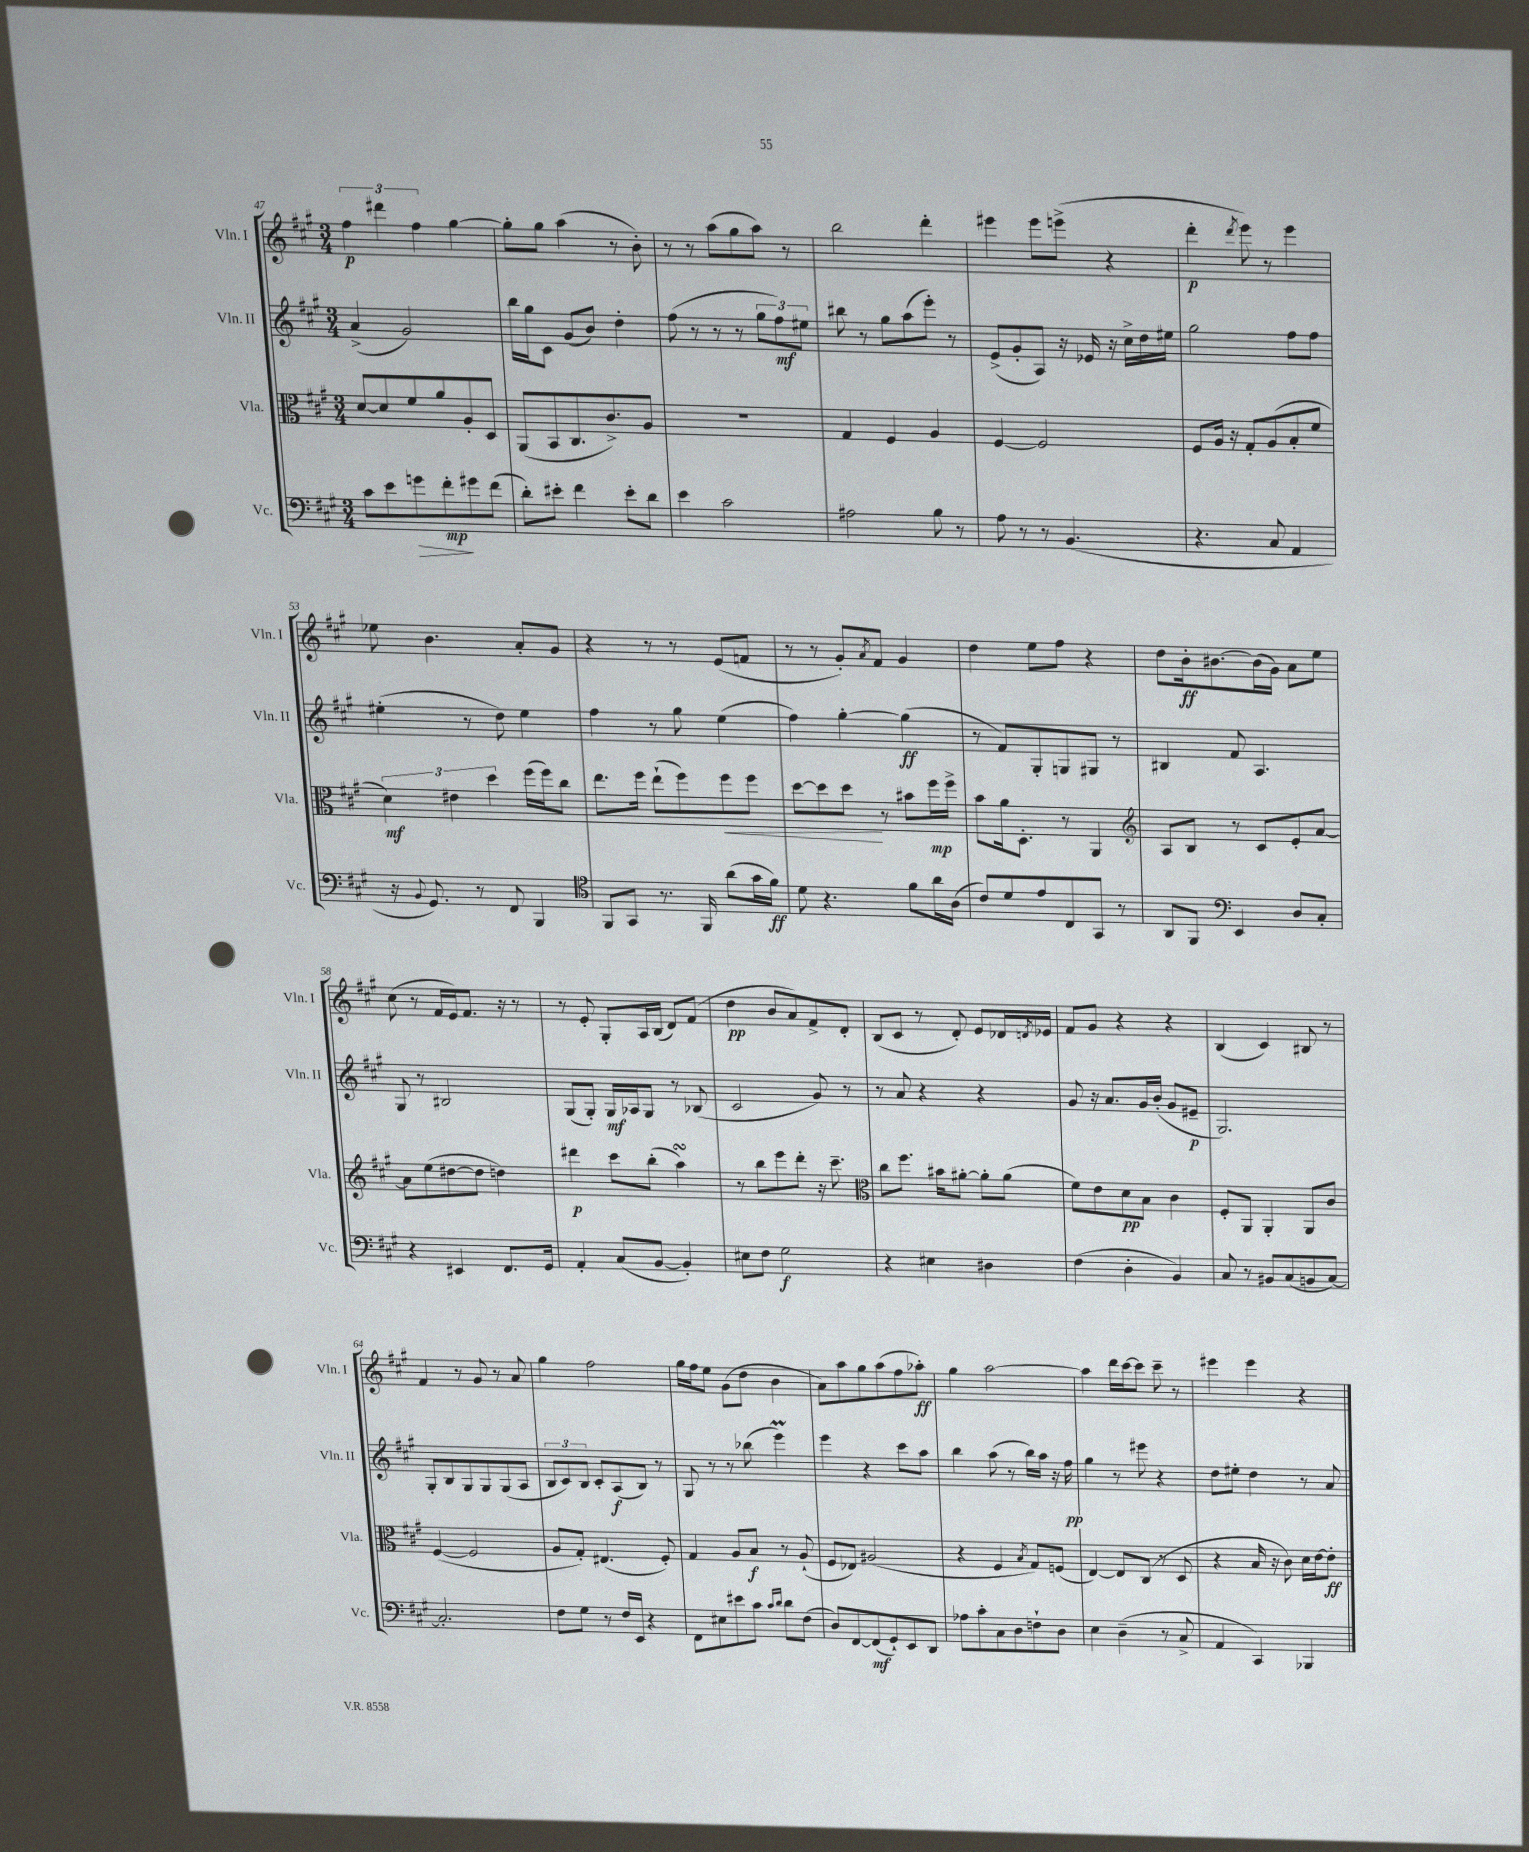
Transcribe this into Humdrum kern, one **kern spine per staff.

**kern	**kern	**kern	**kern
*staff4	*staff3	*staff2	*staff1
*clefF4	*clefC3	*clefG2	*clefG2
*k[f#c#g#]	*k[f#c#g#]	*k[f#c#g#]	*k[f#c#g#]
*M3/4	*M3/4	*M3/4	*M3/4
8c#	[8d	(4a^	6ff#
8e	8d]	.	.
.	.	.	6ddd#
8g	8f#	2g#)	.
.	.	.	6ff#
8f#'	8a	.	.
8g#	8A'	.	[4gg#
(8f#	8D	.	.
=	=	=	=
8d')	(8AA	16bb	8gg#']
.	.	16gg#	.
8e#'	8BB	8c#	8gg#
4f#	8.C#	(8g#	(4aa
.	.	8b)	.
.	8.c#^)	.	.
8e#'	.	4dd'	8r
8d	8A	.	8b')
=	=	=	=
4e	2.r	(8ff#	8r
.	.	8r	8r
2c#	.	8r	(8aa
.	.	8r	8gg#
.	.	12gg#	8aa)
.	.	12ff#)	.
.	.	.	8r
.	.	12ee#	.
=	=	=	=
2A#	4G#	8bb#	2bb
.	.	8r	.
.	4F#	8gg#	.
.	.	(8aa	.
8B	4A	8eee')	4ddd'
8r	.	8r	.
=	=	=	=
8A	[4F#	(8e^	4eee#
8r	.	8g#'	.
8r	2F#]	8A)	8eee#
(4.BB	.	16r	(8eee^
.	.	16e-	.
.	.	16r	4r
.	.	16cc#^	.
.	.	16dd	.
.	.	16ee#	.
=	=	=	=
4.r	8F#	2gg#	4ddd'
.	16A	.	.
.	16r	.	.
.	.	.	8qddd
.	8G#'	.	8eee)
8C#	(8A	.	8r
4AA	8B'	8ff#	4eee
.	8f#	8ff#	.
=	=	=	=
16r	6d)	(4ee#'	8ee-
8qqBB	.	.	.
8.GG#)	.	.	.
.	.	.	4.b
.	6e#	.	.
8r	.	8r	.
.	6dd	.	.
8FF#	.	8dd)	.
4BBB	(16ff#	4ee#	8a'
.	16ff#)	.	.
.	8cc#	.	8g#
=	=	=	=
*clefC4	*	*	*
8FF#	8.ee	4ff#	4r
8GG#	.	.	.
.	16ff#	.	.
8.r	(8ee`	8r	8r
.	8ff#)	8gg#	8r
16FF#	.	.	.
(8a	8ff#	(4ee	(8e
16g#	8ff#	.	8f
16f#)	.	.	.
=	=	=	=
8d	[8dd	4ff#)	8r
4.r	8dd]	.	8r
.	8dd	[4gg#'	8g#')
.	.	.	8qa
.	8r	.	8f#
8f#	8b#	(4gg#]	4g#
16a	16ff#	.	.
(16A	16ff#^	.	.
=	=	=	=
8c#)	8b	8r	4dd
8d	16a	8f#)	.
.	8.D'	.	.
8e	.	8G#'	8ee
8C#	8r	8G	8ff#
8GG#	4AA	8G#	4r
8r	.	8r	.
=	=	=	=
*	*clefG2	*	*
8AA	8A	4B#	8dd
8FF#	8B	.	16b'
.	.	.	[8.b#
*clefF4	*	*	*
4EE	8r	8f#	.
.	8c#	4.A	(16b#]
.	.	.	16g#)
8D	8e'	.	8a
8C#'	[8a	.	8ee
=	=	=	=
4r	8a]	8G#	(8cc#
.	(8ee	8r	8r
4EE#	[8dd#	2B#	16f#
.	.	.	16e)
.	8dd#]	.	8.f#
8.FF#	4dd)	.	.
.	.	.	16r
.	.	.	8r
16GG#	.	.	.
=	=	=	=
4AA'	4ddd#	(8G#	8r
.	.	8G#')	8e'
(8C#	8ccc#	16G#	8G#'
.	.	16A-	.
[8BB	(8bb'	8G#	16A
.	.	.	(16B
4BB'])	4aa)	8r	8d)
.	.	(8B-	(8f#
=	=	=	=
8E#	8r	2c#	4dd
8F#	8bb	.	.
2G#	8eee	.	8b
.	8ddd'	.	8a)
.	16r	8g#)	8f#^
.	8.ccc#~	.	.
.	.	8r	8d'
=	=	=	=
*	*clefC3	*	*
4r	8cc#	8r	(8B
.	8.ff#	8a	8c#
4E#	.	4r	8r
.	16b#	.	.
.	[8a#'	.	8d')
4D#	8a#']	4r	8e
.	(8a#	.	16d-
.	.	.	8qd
.	.	.	16e-
=	=	=	=
(4F#	8f#)	8g#	8f#
.	8e	16r	8g#
.	.	8.a	.
4D'	8d	.	4r
.	8B	16g#	.
.	.	(16b'	.
4BB)	4c#	8g#	4r
.	.	8e#~	.
=	=	=	=
8C#	8F#'	2.G#)	(4B
8r	8AA	.	.
8BB#	4AA'	.	4c#)
(8C#	.	.	.
8BB	8AA	.	8B#
[8C#)	8c#	.	8r
=	=	=	=
2.C#']	([4F#	8G#'	4f#
.	.	8B	.
.	2F#]	8G#	8r
.	.	8G#	8g#
.	.	(8G#	8r
.	.	8A	8a
=	=	=	=
8F#	8A	12B	4gg#
.	.	12c#)	.
8G#	8G#')	.	.
.	.	12B	.
8r	(4.E#	8c#'	2ff#
16F#	.	(8A	.
16EE	.	.	.
4r	.	8B)	.
.	8F#')	8r	.
=	=	=	=
8FF#	4G#	8G#	16gg#
.	.	.	16ff#
8E#	.	8r	8ee
8e#	8A	8r	(8g#
8c#	8B	(8bb-	8dd
16qqc#	.	.	.
16qqd	.	.	.
8d	8r	4eee)	4b
(8F#	(8A`	.	.
=	=	=	=
8D)	8F#	4eee	8a)
[8FF#	8E-)	.	8aa
(8FF#]	(2A#	4r	8gg#
8GG#`)	.	.	(8aa
8EE	.	8ccc#	8ff#
8DD	.	8aa	8aa-')
=	=	=	=
8A-	4r	4bb	4gg#
8c#'	.	.	.
8C#	4F#	(8aa	[2aa
8D	.	8r	.
.	8qB	.	.
8F`	8G#)	16bb)	.
.	.	16aa	.
8D	(8F	16r	.
.	.	16ff#	.
=	=	=	=
4E	[4E)	4gg#	4aa]
(4D~	8E]	8r	16ddd
.	.	.	[16ccc#
.	(8C#	8eee#	8ccc#]
8r	8r	4r	8ccc#~
8C#^	8D	.	8r
=	=	=	=
4AA	4r	8dd	4eee#
.	.	8ee#'	.
4CC#)	16B	4dd	4eee#
.	16r	.	.
.	8c#)	.	.
4BBB-	16d	8r	4r
.	[16e	.	.
.	8e']	8a	.
==	==	==	==
*-	*-	*-	*-
